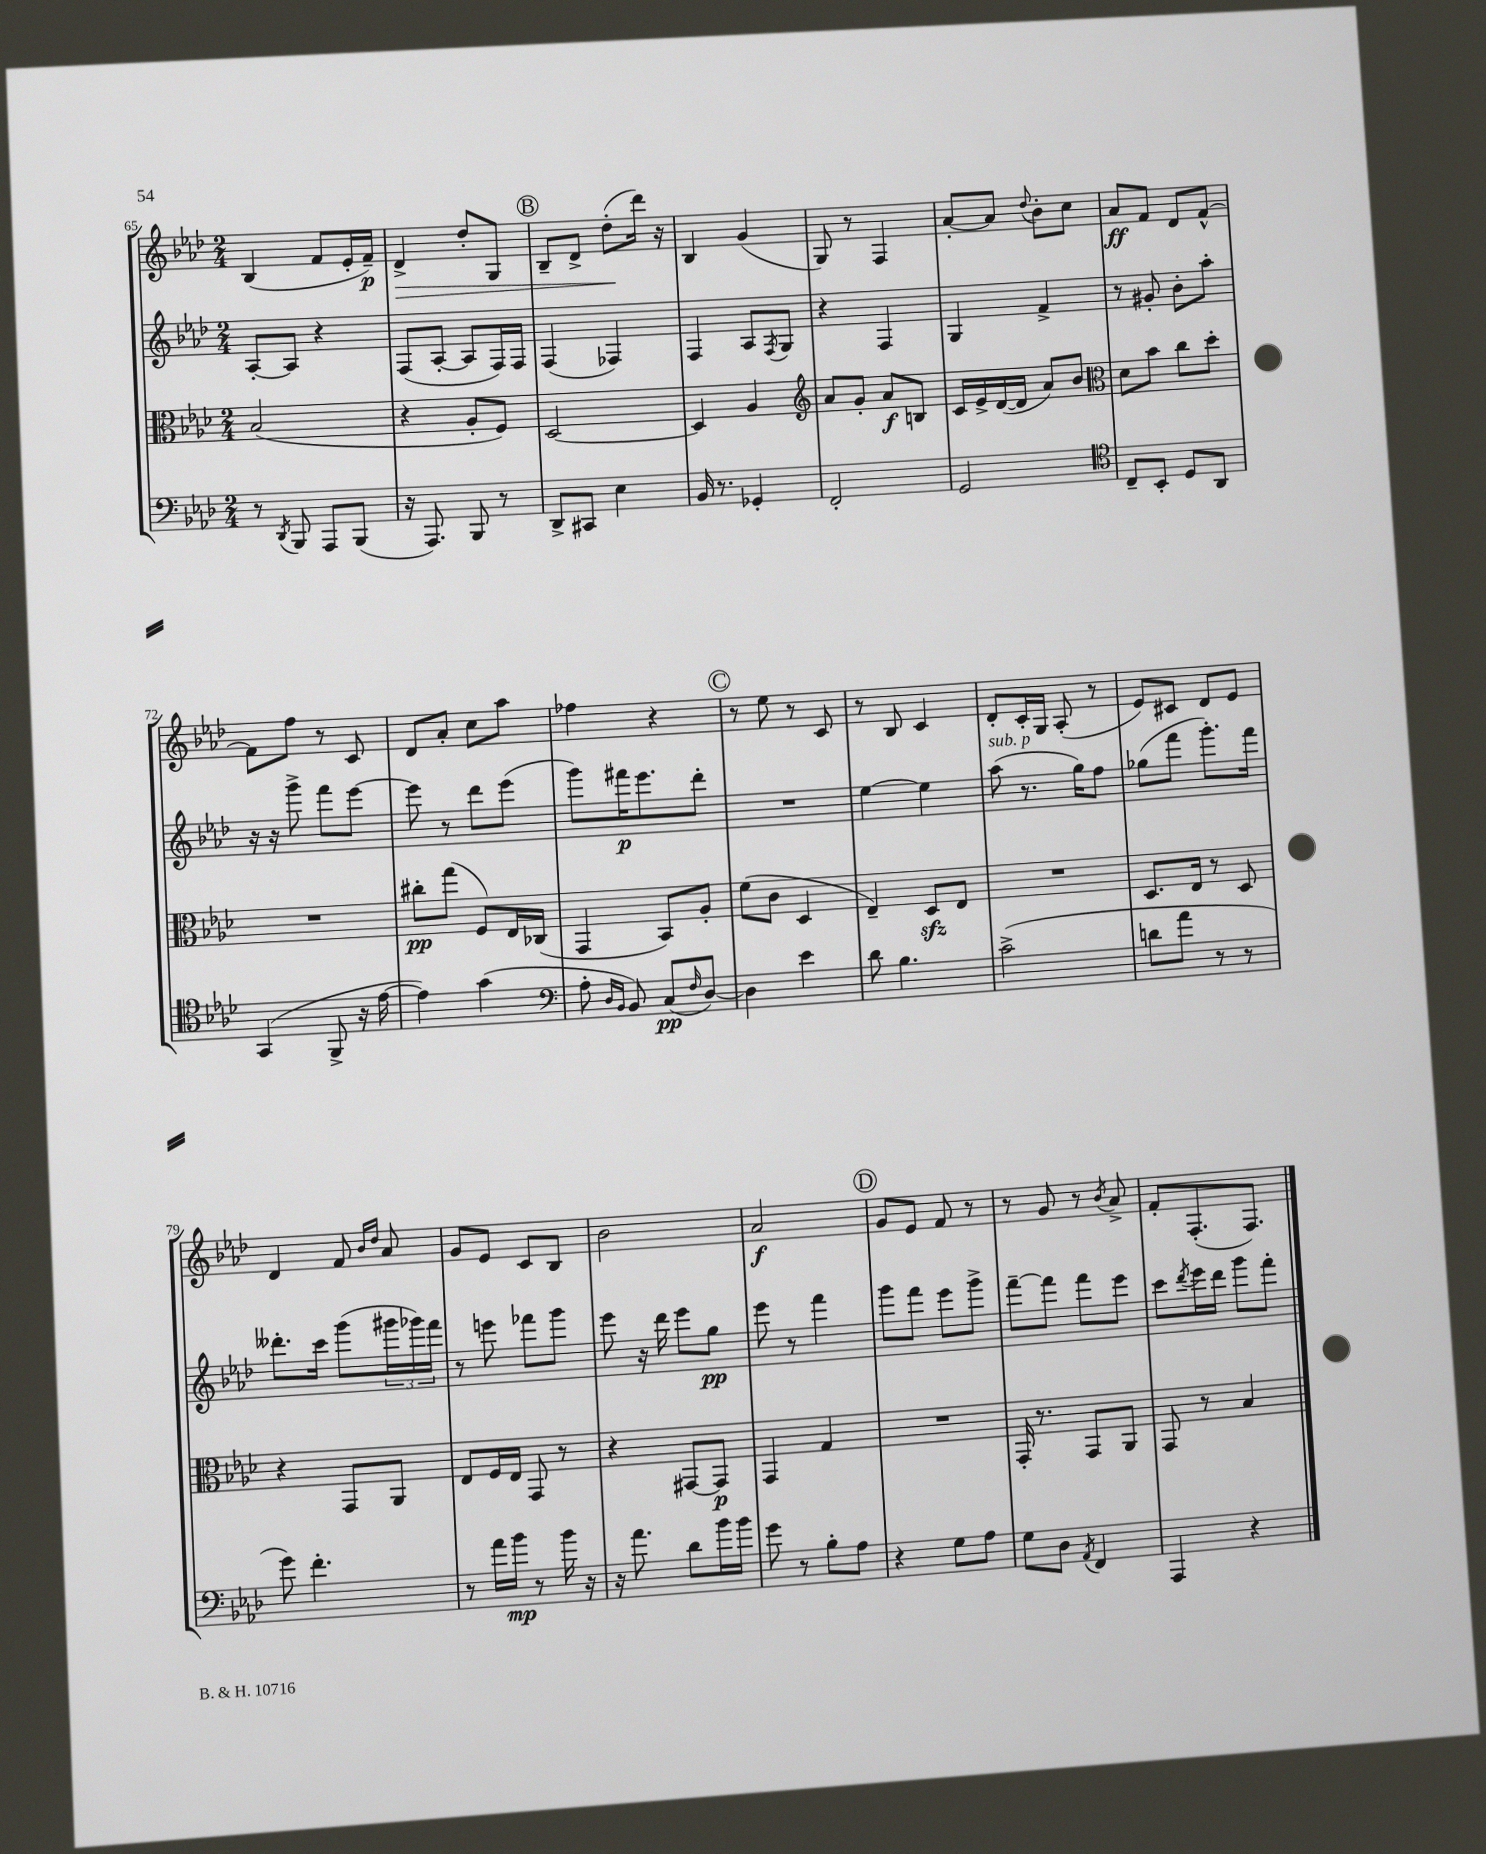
<<
\new StaffGroup <<
\new Staff = "s0" {
    \clef treble \key aes \major \numericTimeSignature \time 2/4
    bes4( f'8 ees'16-. f'16--\p) |
    des'4->\> des''8-. g8 |
    \mark \markup { \circle "B" } bes8-- des'8-> des''8-.\!( des'''16) r16 |
    bes4 g'4( |
    g8) r8 f4 |
    aes'8~-. aes'8 \appoggiatura { des''8 } bes'8-. c''8 |
    aes'8\ff f'8 des'8 f'8~-^ |
    f'8 f''8 r8 c'8 |
    des'8 aes'8-. c''8 aes''8 |
    fes''4 r4 |
    \mark \markup { \circle "C" } r8 ees''8 r8 c'8 |
    r8 bes8 c'4 |
    des'8-. c'16-. g16 aes8-.( r8 |
    ees'8) cis'8 des'8 ees'8 |
    des'4 f'8 \grace { bes'16 des''16 } aes'8 |
    g'8 ees'8 c'8 bes8 |
    bes'2 |
    aes'2\f |
    \mark \markup { \circle "D" } g'8 ees'8 f'8 r8 |
    r8 g'8 r8 \acciaccatura { bes'8 } aes'8-> |
    f'8-. f8.-.( f8.) \bar "|." |
}
\new Staff = "s1" {
    \clef treble \key aes \major \numericTimeSignature \time 2/4
    aes8~-. aes8 r4 |
    f8( aes8~-. aes8 f16) f16 |
    \mark \markup { \circle "B" } f4( fes4) |
    f4 aes8 \acciaccatura { f8 } g8 |
    r4 f4 |
    g4 f'4-> |
    r8 gis'8-. bes'8-. aes''8-. |
    r16 r16 g'''8-> f'''8 ees'''8~ |
    ees'''8 r8 des'''8 ees'''8( |
    g'''8) fis'''16\p ees'''8. des'''8-. |
    \mark \markup { \circle "C" } R2 |
    ees''4~ ees''4 |
    aes''8^\markup { \italic "sub. p" }( r8. g''16) f''8 |
    ges''8( f'''8 g'''8.-.) f'''16 |
    deses'''8.-. c'''16 g'''8( \tuplet 3/2 { gis'''16 ges'''16) f'''16 } |
    r8 e'''8 fes'''8 g'''8 |
    ees'''8 r16 des'''16 ees'''8 g''8\pp |
    ees'''8 r8 f'''4 |
    \mark \markup { \circle "D" } g'''8 f'''8 ees'''8 g'''8-> |
    f'''8~-- f'''8 f'''8 ees'''8 |
    c'''8 \acciaccatura { des'''8 } ees'''16 des'''16 g'''8 f'''8-. \bar "|." |
}
\new Staff = "s2" {
    \clef alto \key aes \major \numericTimeSignature \time 2/4
    bes2( |
    r4 aes8-. f8) |
    \mark \markup { \circle "B" } des2~ |
    des4 aes4 |
    \clef treble aes'8 g'8-. aes'8\f b8 |
    c'16 ees'16-> des'16~( des'16 aes'8) bes'8 |
    \clef alto des'8 bes'8 c''8 des''8-. |
    R2 |
    cis''8-.\pp g''8( f8) ees16 ces16( |
    g,4 bes,8) aes8-. |
    \mark \markup { \circle "C" } f'8( c'8 des4 |
    ees4--) des8\sfz ees8 |
    R2 |
    des8. ees16 r8 des8 |
    r4 g,8 aes,8 |
    ees8 f16 ees16 g,8 r8 |
    r4 gis,8~ gis,8\p |
    g,4 g4 |
    \mark \markup { \circle "D" } R2 |
    g,16-. r8. g,8 aes,8 |
    g,8 r8 bes4 \bar "|." |
}
\new Staff = "s3" {
    \clef bass \key aes \major \numericTimeSignature \time 2/4
    r8 \acciaccatura { des,8 } bes,,8 aes,,8 bes,,8( |
    r16 aes,,8.) bes,,8 r8 |
    \mark \markup { \circle "B" } des,8-> cis,8 ees4 |
    bes,16 r8. ges,4-. |
    f,2-. |
    g,2 |
    \clef tenor c8-- bes,8-. des8 aes,8 |
    g,4( f,8-> r16 ees'16~ |
    ees'4) g'4( |
    \clef bass aes8-. \grace { des16 bes,16 } bes,8) c8\pp( \grace { f16 } des8~) |
    \mark \markup { \circle "C" } des4 ees'4 |
    des'8 bes4. |
    c'2->( |
    d'8 aes'8 r8 r8 |
    g'8) f'4.-. |
    r8 aes'16 bes'16\mp r8 bes'16 r16 |
    r16 aes'8. des'8 bes'16 bes'16 |
    g'8 r8 bes8-. aes8 |
    \mark \markup { \circle "D" } r4 g8 aes8 |
    g8 des8 \acciaccatura { aes,8 } f,4 |
    aes,,4 r4 \bar "|." |
}
>>
>>
\layout { \context { \Score currentBarNumber = #65 } }
